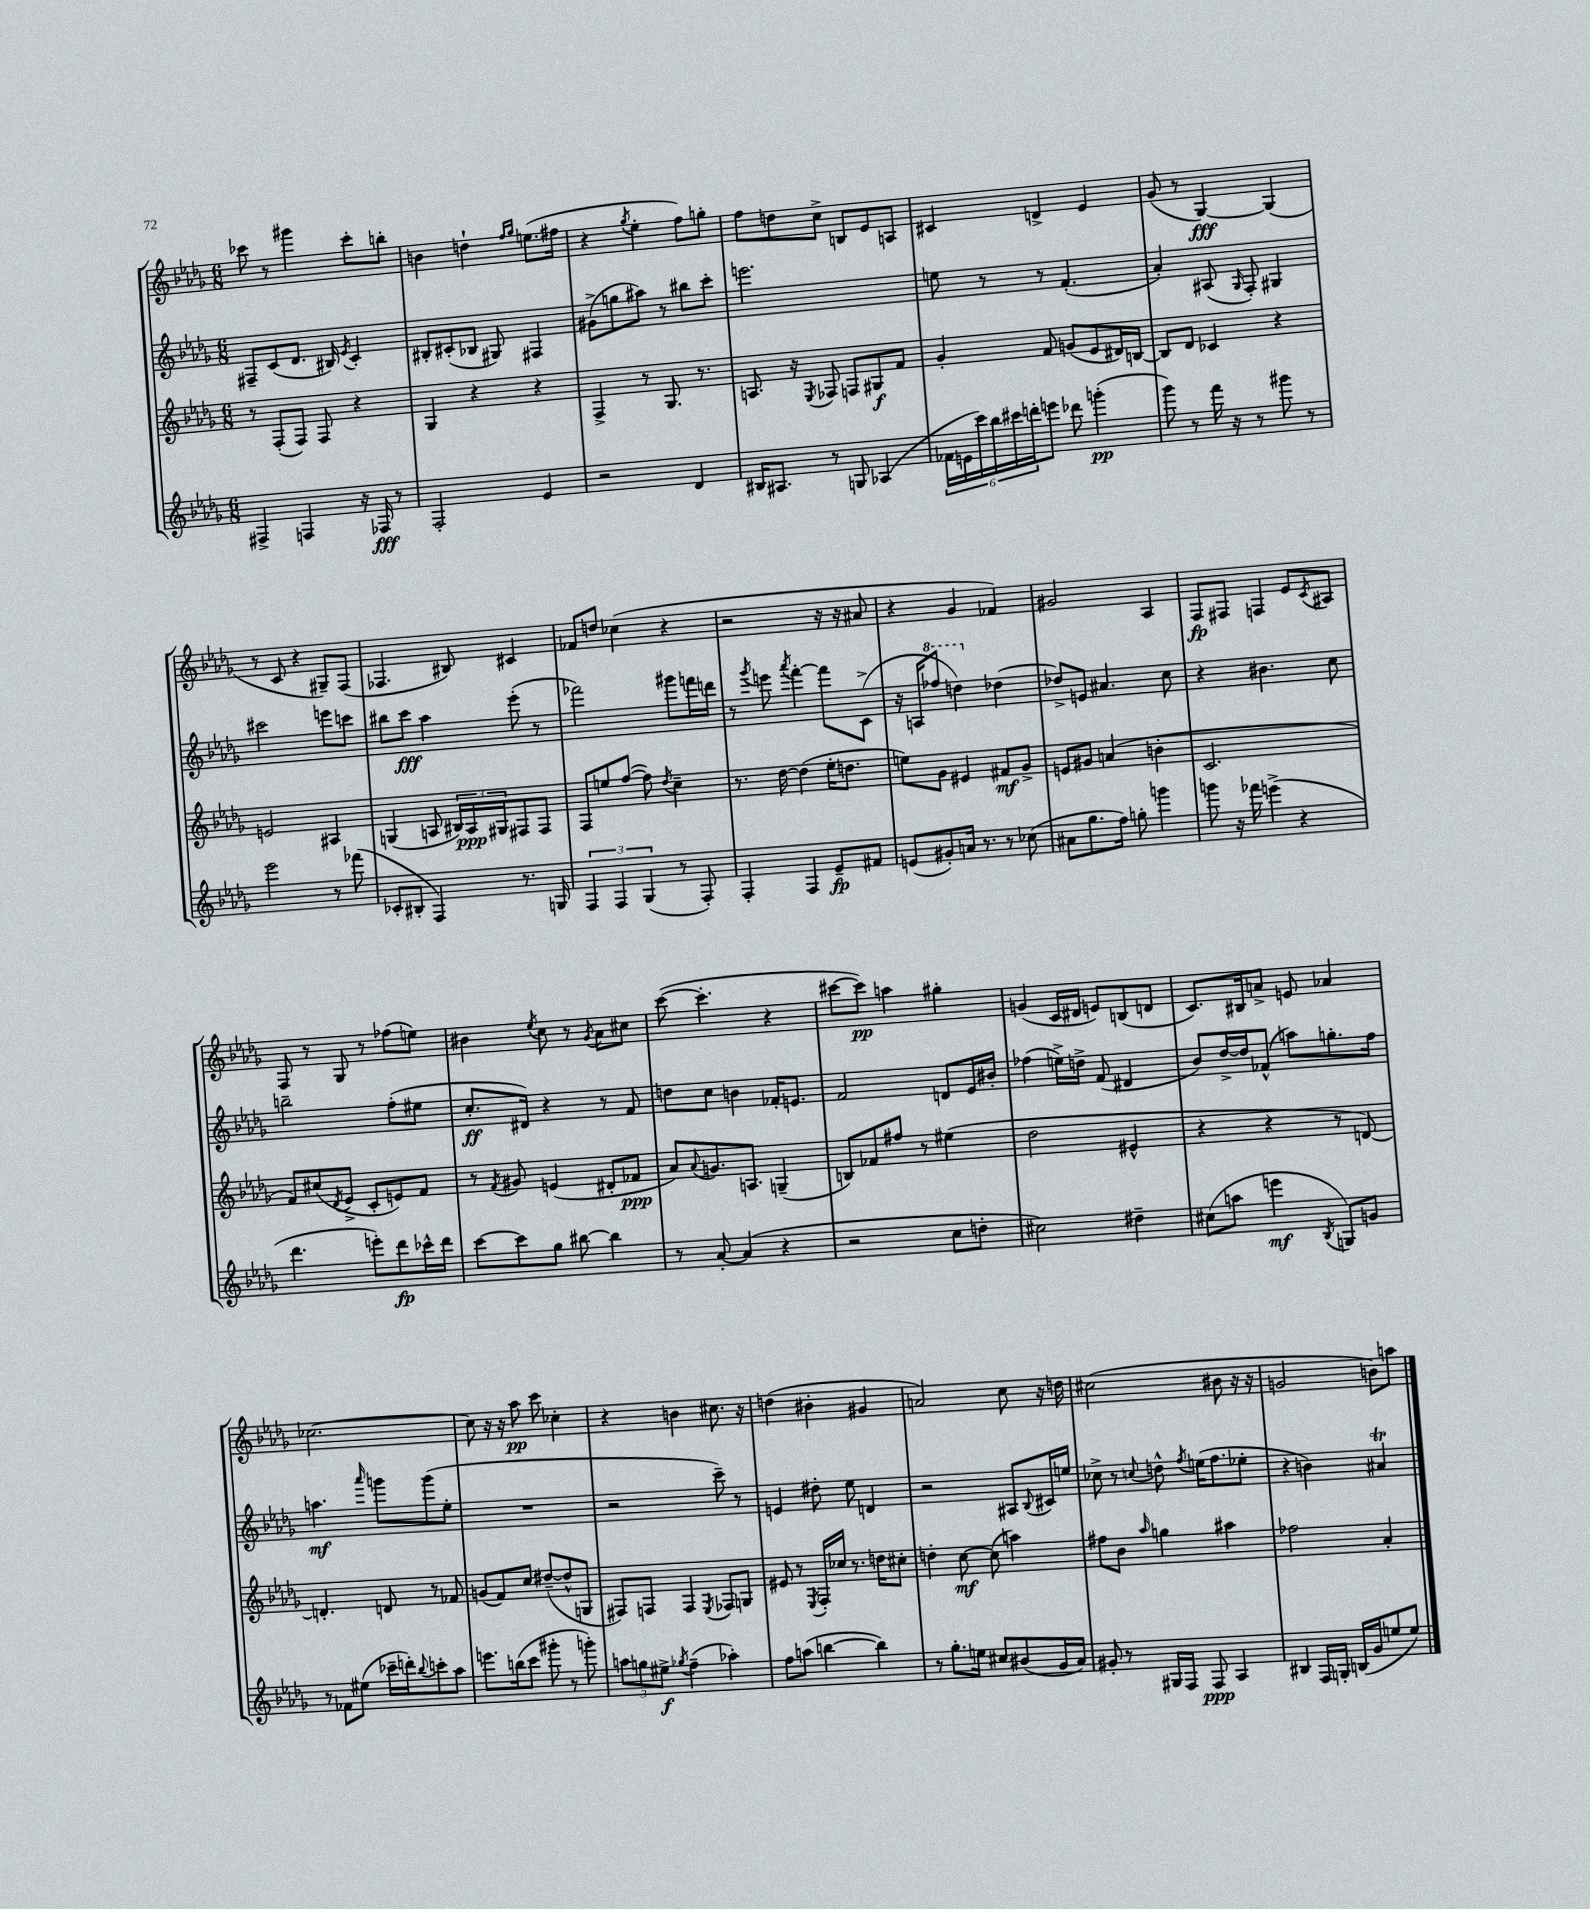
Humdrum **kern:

**kern	**kern	**kern	**kern
*staff4	*staff3	*staff2	*staff1
*clefG2	*clefG2	*clefG2	*clefG2
*k[b-e-a-d-g-]	*k[b-e-a-d-g-]	*k[b-e-a-d-g-]	*k[b-e-a-d-g-]
*M6/8	*M6/8	*M6/8	*M6/8
4F#^/	8r	8F#~/L	8ccc-\
.	(8F'/L	(8c/	8r
4F/	8F/J)	8.d-/J	4ggg#\
.	8F/	.	.
.	.	16B#/)	.
.	.	8qe-/	.
16r	4r	4c'/	8ccc-'\L
16F-/	.	.	.
8r	.	.	8bb'\J
=	=	=	=
2F'/	4G-/	8B#'/L	4b\
.	.	(8c#'/	.
.	4r	8B-/J	4dd`\
.	.	8G#/)	.
.	.	.	16qqff/LL
.	.	.	16qqgg-/JJ
4e-/	4r	4F#/	(8.ee\L
.	.	.	16ff#\Jk
=	=	=	=
2r	4F^/	(8g#^\L	4r
.	.	8gg\	.
.	.	.	8qgg-/
.	8r	8aa#\J)	4ee-'\
.	8.G-/	8r	.
4d-/	.	8bb#\L	8ff\L)
.	8.r	.	.
.	.	8ccc'\J	8gg'\J
=	=	=	=
16B#/LK	8.A/	2.eee\	8ff\L
8.A#/J	.	.	.
.	.	.	8dd\
.	16r	.	.
.	8qE-/	.	.
8r	8F-/	.	8cc^\J
8G/	8F/L	.	8B/L
(4A-/	8G#/	.	8e-/
.	8f/J	.	8A/J
=	=	=	=
24f-\LL	4g-'/	8ee\	4c#/
24e\	.	.	.
24ccc\)	.	.	.
24bb-\	.	8r	.
24ccc#\	.	.	.
24ddd'\J	.	.	.
8eee\J	8f/	8r	4d^/
8ddd-\	(8g/L	(4.f'/	.
(4ggg'\	8e-/	.	4e-/
.	16d#/L)	.	.
.	[16B/JJ	.	.
=	=	=	=
8ggg-\)	8B/]L	4a-'/)	(8g-/
8r	8d-/J	.	8r
16fff\	4c-/	(8A#/	[4G-/)
16r	.	.	.
.	.	16qqG-/	.
8r	.	8F'/)	.
8ggg#\	4r	4G#/	(4G-/]
8r	.	.	.
=	=	=	=
2eee-\	2e/	2ccc#\	8r
.	.	.	8c/
.	.	.	4r
8r	4A#/	8eee\L	8G#~/L)
(8fff-\	.	8ccc\J	(8F/J
=	=	=	=
8c-'/L	(4G/	8bb#\L	4.F-/
8B#'/J	.	8ccc\J	.
4F/)	8A/	4aa-\	.
.	24B#/LL)	.	8B#/)
.	24A/	.	.
.	24G#/J	.	.
8.r	8F#/	(8eee-'\	4c#/
.	8F#/J	8r	.
16G/	.	.	.
=	=	=	=
6F/	8F/L	2fff-\)	8f-/L
.	8ee/	.	8dd/J
6F/	.	.	.
.	([8ff/J	.	(4cc-\
(6G-/	.	.	.
.	8ff\])	.	.
.	8qdd-/	.	.
8r	4cc~\	8ggg#\L	4r
8F'/)	.	16fff\L	.
.	.	16ddd\JJ	.
=	=	=	=
4F'/	8.r	8r	2r
.	.	8qggg-/	.
.	.	8eee\	.
.	[16dd-\	.	.
.	.	8qaaa-/	.
4F/	(4dd-\]	[4fff'\	.
8e-~/L	16ee-'\LK	8fff\]L	16r
.	8.dd\J	.	16r
8f#/J	.	(8c^\J	8a#/
=	=	=	=
(8e/L	8ee\L)	16r	4r
.	.	16A/LK	.
8g#'/)	8g-\J	8fff-/J	.
16a/Jk	4e#/	4ddd\)	4g-/
8.r	.	.	.
8r	8f#/L	[4dd-\	4f-/)
(8cc-\	8g-^/J	.	.
=	=	=	=
8a#\L	8e/L	8dd-^/]L	2g#/
8.gg-\	8g#/J	8e/J	.
.	(4a/	4.a#/	.
16ff\Jk)	.	.	.
8gg'\	.	.	.
4ggg\	4b'\	.	4A-/
.	.	8cc\	.
=	=	=	=
8ggg\	2.c/	4r	8F/L
16r	.	.	8F#/J
16fff-\	.	.	.
(4eee^\	.	4.b#\	4F/
4r	.	.	8e-/L
.	.	.	8qc/
.	.	8cc\	8A#/J
=	=	=	=
4.ddd-\	8f/L)	2bb~\	8F/
.	(8cc#/	.	8r
.	8qd-/	.	.
.	8e-^/J	.	8G-/
8eee'\L)	8c'/L	.	8r
8ddd-\	8e/)	(8ff'\L	(8ff-\L
16ccc-^^\L	8f/J	8ee#\J	8ee\J)
16ddd-\JJ	.	.	.
=	=	=	=
[8ccc\L	8r	8.cc'/L	4b#\
.	8qf/	.	.
8ccc\]	8g#/	.	.
.	.	16d#/Jk)	.
.	.	.	8qee-/
8gg-\J	(4e/	4r	8cc\
[8bb#\	.	.	8r
.	.	.	8qg-/
4bb#\]	8d#'/L	8r	8a-\L
.	8f-/J	8f/	8cc#\J
=	=	=	=
8r	8a-/L)	8dd\L	([8ccc\
.	8qqa-/	.	.
[8a-'/	8.g/	8cc\J	4.ccc'\]
(4a-/]	.	4b\	.
.	8.A/J	.	.
4r	(4G~/	16f-'/LK	4r
.	.	8.e/J	.
=	=	=	=
2r	8B/L)	2f/	[8ccc#\L
.	8f-/	.	8ccc#\]J)
.	8ff#/J	.	4aa\
.	8r	.	.
8cc\L	(4ee#\	8d/L	4gg#'\
8dd'\J	.	16e-/L	.
.	.	16b#'/JJ	.
=	=	=	=
2cc#\)	2dd-\	(4ff-\	(4g/
.	.	16ee^\LL)	16c/LL
.	.	16dd^\JJ	16d#/JJ
.	.	(8f/	8e/L)
4dd#~\	4e#^^/	4d#/	(8B/
.	.	.	8d/J
=	=	=	=
(8cc#\L	4r	8b-/L)	8.c/L)
8aa\J	.	[16dd-^/L	.
.	.	16dd-/]J	16B#/k
4eee\	4r	(8f-^^/J	8a^/J
.	.	8aa\L)	8e/
8qB-/	.	.	.
8G/L)	8r	8.gg'\	4a-/
8g/J	[8d/)	.	.
.	.	16ff\Jk	.
=	=	=	=
8r	4.d'/]	4.aa\	[2.cc-\
8f-\L	.	.	.
(8ee#\J	.	.	.
.	.	16qqaaa-/	.
16ccc-~\LL	8d/	8ggg\L	.
16ddd'\J)	.	.	.
8qqbb-/	.	.	.
8ccc'\	8r	(8ggg\	.
8aa-\J	8f-/	8ee-'\J	.
=	=	=	=
8.eee\L	(8g/L	2.r	8cc-\]
.	8f/)	.	16r
(16bb\k	.	.	16r
8ccc\J	8cc/J	.	8aa-\
8ggg#'\	([8dd#~/L	.	8ccc\
8r	8dd#^^/]	.	4cc-'\
8ggg'\)	8G/J	.	.
=	=	=	=
12aa\L	8F#/L)	2r	4r
12gg\	.	.	.
.	8F/J	.	.
12ee#^\J	.	.	.
8qgg-/	.	.	.
(4ff~\	4F/	.	4b\
.	8qE-/	.	.
4aa-'\)	8F-/L	8ccc~\)	8.cc#\
.	8G/J	8r	.
.	.	.	16r
=	=	=	=
8ff\L	8e#/	4e/	(4dd\
(8aa\J	8r	.	.
.	8qE-/	.	.
[4bb\	16F'/LL	8dd#'\	4b#'\
.	16cc-/JJ	.	.
.	8.r	8ee-\	.
4bb\])	.	4d/	4g#/
.	16dd\LK	.	.
.	8cc#'\J	.	.
=	=	=	=
8r	4dd'\	2r	2a/)
8.gg-'\L	.	.	.
.	[8cc\	.	.
16ee\Jk	.	.	.
8cc#/L	(8cc\]	.	.
(8b#/	4aa\)	8A#/L	8cc\
.	.	8qqB-/	.
16g-/L	.	16c#/L	16r
16a-/JJ)	.	16ee/JJ	16dd\
=	=	=	=
8g#'/	8ff#\L	8cc-^\	(2cc#\
8r	8b-\J	8r	.
.	16qqaa-/	8qqcc/	.
16G#/LL	4gg\	8dd^^\	.
16F/JJ	.	.	.
.	.	8qff/	.
8F/	.	(16ee\LK	.
.	.	8.ff\	.
4A-/	4aa#\	.	8b#\
.	.	8ee-'\J	16r
.	.	.	16r
=	=	=	=
4B#/	2ff-\	4r	2g/
16F/LL	.	4b\)	.
16G'/JJ	.	.	.
(16B/LL	.	.	.
16g-/J	.	.	.
8ee/	4a-'/	4a#/	8b\L)
8ee/J)	.	.	8aa\J
==	==	==	==
*-	*-	*-	*-
